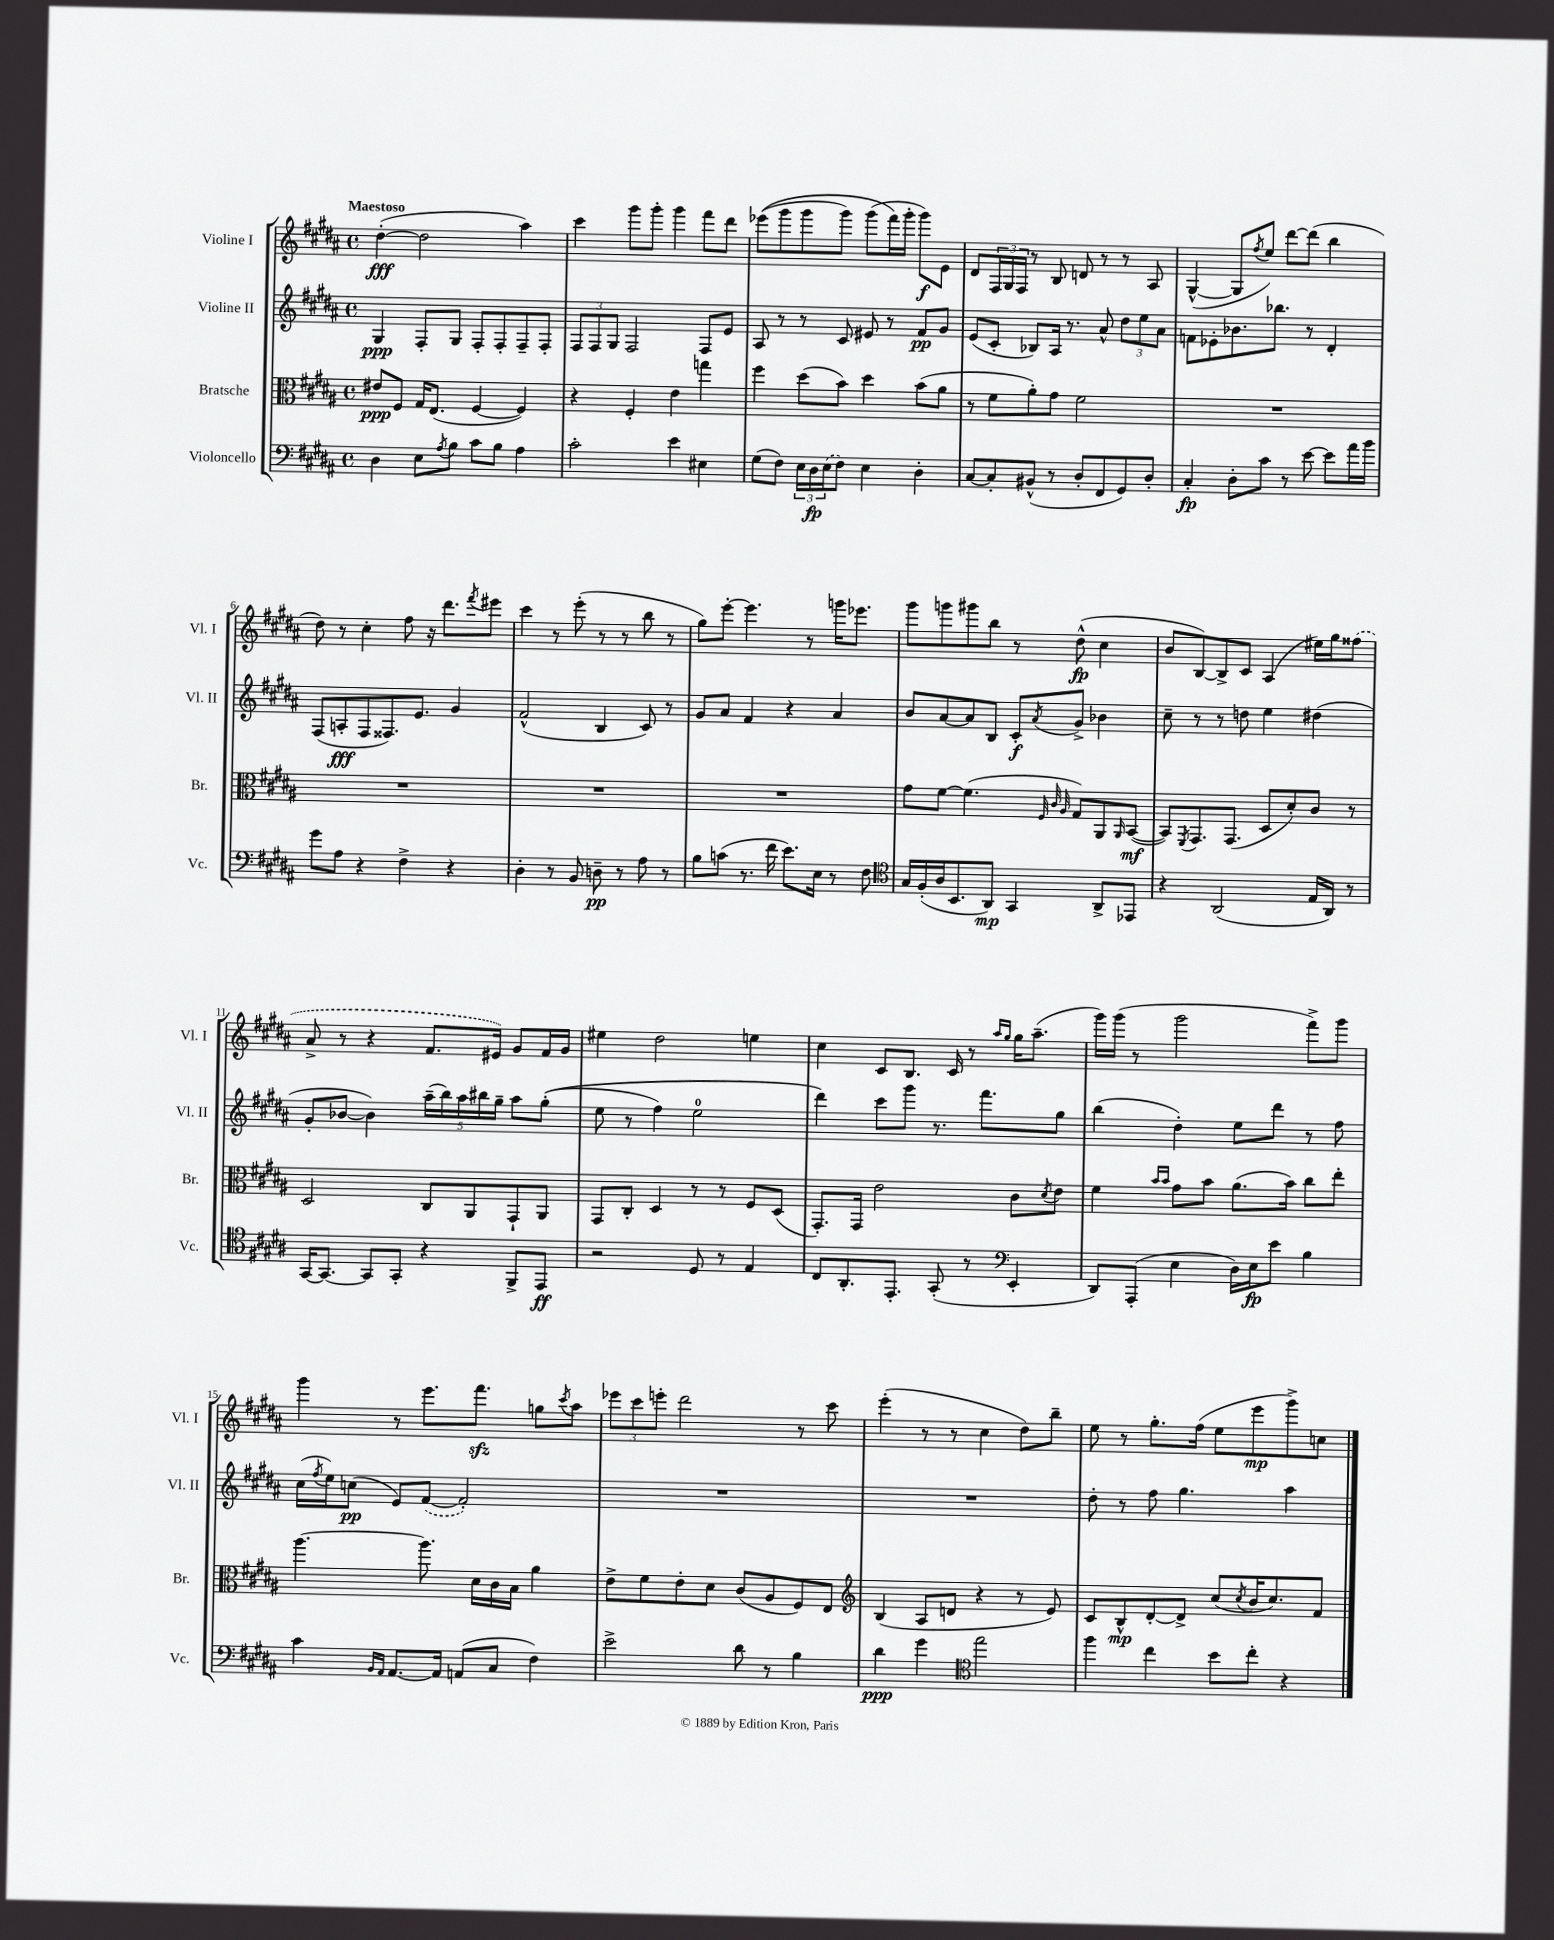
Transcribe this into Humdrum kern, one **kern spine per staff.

**kern	**kern	**kern	**kern
*staff4	*staff3	*staff2	*staff1
*clefF4	*clefC3	*clefG2	*clefG2
*k[f#c#g#d#a#]	*k[f#c#g#d#a#]	*k[f#c#g#d#a#]	*k[f#c#g#d#a#]
*M4/4	*M4/4	*M4/4	*M4/4
*met(c)	*met(c)	*met(c)	*met(c)
4D#\	8e#/L	4G#/	([4dd#'\
.	8F#/J	.	.
8E\L	16G#/LK	8F#'/L	2dd#\]
.	(8.E/J	.	.
8qA#/	.	.	.
8B\J	.	8G#/J	.
8c#\L	[4F#/	8F#'/L	.
8B\J	.	8F#'/	.
4A#\	4F#/])	8F#~/	4aa#\)
.	.	8F#'/J	.
=	=	=	=
2c#'\	4r	12F#/L	4ccc#\
.	.	12F#/	.
.	.	12G#/J	.
.	4F#'/	2F#/	8ggg#\L
.	.	.	8ggg#'\J
4e\	4e\	.	4ggg#\
4E#\	4gg\	8F#/L	8fff#\L
.	.	8e/J	8ddd#\J
=	=	=	=
(8G#\L	4ff#\	8A#/	&((8eee-\L
8F#\J)	.	8r	8ggg#\
24E\LL	(8dd#\L	8r	8ggg#\
24D#\	.	.	.
(24E\J	.	.	.
8F#\J)	8b\J)	8c#/	8ggg#\J)
4E\	4dd#\	8e#/	(8ggg#\L
.	.	8r	16fff#\L&)
.	.	.	16ggg#'\JJ
4D#'\	(8b\L	8f#/L	8ggg#\L)
.	8a#\J	8g#/J	8e\J
=	=	=	=
[8C#/L	8r	(8e/L	8d#/L
8C#'/]	8f#\L	8c#'/J	24F#/L
.	.	.	24G#/
.	.	.	24F#/JJ
(8BB#^^/J	8a#'\)	8B-/L)	8r
8r	8g#\J	16A#/Jk	8B/
.	.	8.r	.
8D#'/L	2f#\	.	8d/
8FF#/	.	8a#^^/	8r
8GG#/)	.	12dd#\L	8r
.	.	12ee\	.
8D#'/J	.	.	8A#/
.	.	12a#\J	.
=	=	=	=
4C#'/	1r	8f\L	([4G#^^/
.	.	8e-'\	.
8D#'\L	.	8.b-\	8G#/]L
.	.	.	8qff#/
8c#\J	.	.	8ee/J)
.	.	8.bb-\J	.
8r	.	.	[8ddd#\L
[8e\	.	8r	(8ddd#\]J
8e\]L	.	4d#'/	4bb\
16a#\L	.	.	.
16b\JJ	.	.	.
=	=	=	=
8g#\L	1r	(8F#/L	8dd#\)
8A#\J	.	8A'/	8r
4r	.	8F#/	4cc#'\
.	.	8.F##/)	.
4F#^\	.	.	8ff#\
.	.	8.e/J	.
.	.	.	16r
.	.	.	8.ddd#\L
4r	.	4g#/	.
.	.	.	8qfff#/
.	.	.	8eee#\J
=	=	=	=
4D#'\	1r	(2f#^^/	4ccc#\
8r	.	.	8r
8BB/	.	.	(8eee'\
8D~\	.	4B/	8r
8r	.	.	8r
8A#\	.	8c#/)	8bb\
8r	.	8r	8r
=	=	=	=
8B\L	1r	8g#/L	8gg#\L)
(8c\J	.	8a#/J	[8eee'\J
8.r	.	4f#/	4.eee\]
16f#\	.	.	.
8.e\L)	.	4r	.
.	.	.	8r
16E\Jk	.	.	.
8r	.	4a#/	16ggg\LK
.	.	.	8.eee-\J
8F#\	.	.	.
=	=	=	=
*clefC4	*	*	*
16G#/LL	8g#\L	8b/L	8ggg#\L
(16F#'/	.	.	.
16A#/J	[8f#\J	[8a#/	8ggg\
8.BB/	.	.	.
.	(4.f#\]	8a#/]	8ggg#\
8AA#/J)	.	8B/J	8bb\J
4GG#/	.	8c#'/L	8r
.	32qqF#/	.	.
.	32qqc#/	.	.
.	32qqA#/	8qa#/	.
.	8G#/L)	8g#^/J	(8dd#^^\
8AA#^/L	8AA#/	4b-\	4cc#\
.	16qqAA#/	.	.
8EE-/J	([8BB/J	.	.
=	=	=	=
4r	8BB/]L)	8cc#~\	8b/L
.	8qFF#/	.	.
.	8.GG#/	8r	[8B/)
(2AA#/	.	8r	8B^/]
.	(8.GG#/J	.	.
.	.	8dd\	8c#/J
.	8D#/L	4ee\	(4A#/
.	8d#'/)	.	.
16E/LL	8c#/J	(4dd#\	16ee#\LL)
16AA#/JJ)	.	.	16gg#\J
8r	8r	.	(8ff##\J
=	=	=	=
[16GG#/LK	2D#/	8g#'/L	8a#^/
8.GG#/_J	.	.	.
.	.	[8b-/J	8r
8GG#/]L	.	4b-\])	4r
8GG#'/J	.	.	.
4r	8C#/L	(20aa#~\LL	8.f#/L
.	.	20bb\)	.
.	.	20aa#\	.
.	8AA#/	.	.
.	.	20bb#\	.
.	.	.	16e#/Jk)
.	.	20gg#~\JJ	.
8FF#^/L	8GG#`/	8aa#\L	8g#/L
8EE/J	8AA#/J	&((8gg#'\J	16f#/L
.	.	.	16g#/JJ
=	=	=	=
2r	8GG#/L	8ee\	4ee#\
.	8C#'/J	8r	.
.	4D#/	4ff#\)	2dd#\
8D#/	8r	2ee\	.
8r	8r	.	.
4E/	8F#/L	.	4ee\
.	(8D#/J	.	.
=	=	=	=
8C#/L	8.GG#'/L)	4ddd#\&)	4cc#\
8.AA#'/	.	.	.
.	16GG#/Jk	.	.
.	2e\	8ccc#\L	8c#/L
8.EE'/J	.	.	.
.	.	8ggg#\J	8.B/J
(8GG#'/	.	8.r	.
.	.	.	16c#/
8r	.	.	8r
.	.	8.fff#\L	.
*clefF4	*	*	*
.	.	.	16qqaa#/LL
.	.	.	16qqgg#/JJ
4EE'/	8c#\L	.	16gg#\LK
.	.	.	(8.aa#~\J
.	8qd#/	.	.
.	8e\J	8gg#\J	.
=	=	=	=
8DD#/L)	4f#\	(4bb\	16ggg#\LL)
.	.	.	(16ggg#\JJ
(8AAA#'/J	.	.	8r
.	16qqb/LL	.	.
.	16qqb/JJ	.	.
4E\	8g#\L	4dd#'\)	2ggg#\
.	8b\J	.	.
16D#\LL)	(8.a#\L	8ee\L	.
16E\J	.	.	.
8e\J	.	8ddd#\J	.
.	16b\Jk)	.	.
4B\	8cc#\L	8r	8fff#^\L)
.	8ee'\J	8ff#\	8ggg#\J
=	=	=	=
4c#\	[4.aa#\	(16cc#\LL	4ggg#\
.	.	8qff#/	.
.	.	16ee\J)	.
.	.	(8cc\J	.
16qqBB/LL	.	.	.
16qqAA#/JJ	.	.	.
[8.AA#/L	.	8e/L)	8r
.	8.aa#\]	([8f#/J	8.eee\L
16AA#/]Jk	.	.	.
(8AA/L	.	2f#'/])	.
.	16d#\LL	.	8.fff#\J
8C#/J	16c#\	.	.
.	16B\JJ	.	.
4F#\)	4a#\	.	8gg\L
.	.	.	8qccc#/
.	.	.	8aa#\J
=	=	=	=
2e^\	8e^\L	1r	12eee-\L
.	.	.	12ccc#\
.	8f#\	.	.
.	.	.	12eee'\J
.	8e'\	.	2ddd#\
.	8d#\J	.	.
8d#\	(8c#/L	.	.
8r	8A#/	.	.
4B\	8F#/)	.	8r
.	8E/J	.	8ccc#\
=	=	=	=
*	*clefG2	*	*
4d#\	(4B/	1r	(4eee'\
4g#\	8A#/L	.	8r
.	8d/J	.	8r
*clefC4	*	*	*
2ee\	4r	.	4cc#\
.	8r	.	8dd#\L)
.	8e/)	.	8bb~\J
=	=	=	=
4ff#\	8c#/L	8dd#'\	8ee\
.	8B^^/	8r	8r
4cc#\	[8d#'/	8ff#\	8.gg#'\L
.	8d#^/]J	4.gg#\	.
.	.	.	(16ff#\Jk
8b\L	(8cc#/L	.	8ee\L
.	8qcc#/	.	.
8cc#'\J	16b/K	.	8eee\
.	8.cc#/)	.	.
4r	.	4aa#\	8ggg#^\)
.	8f#/J	.	8cc\J
==	==	==	==
*-	*-	*-	*-
